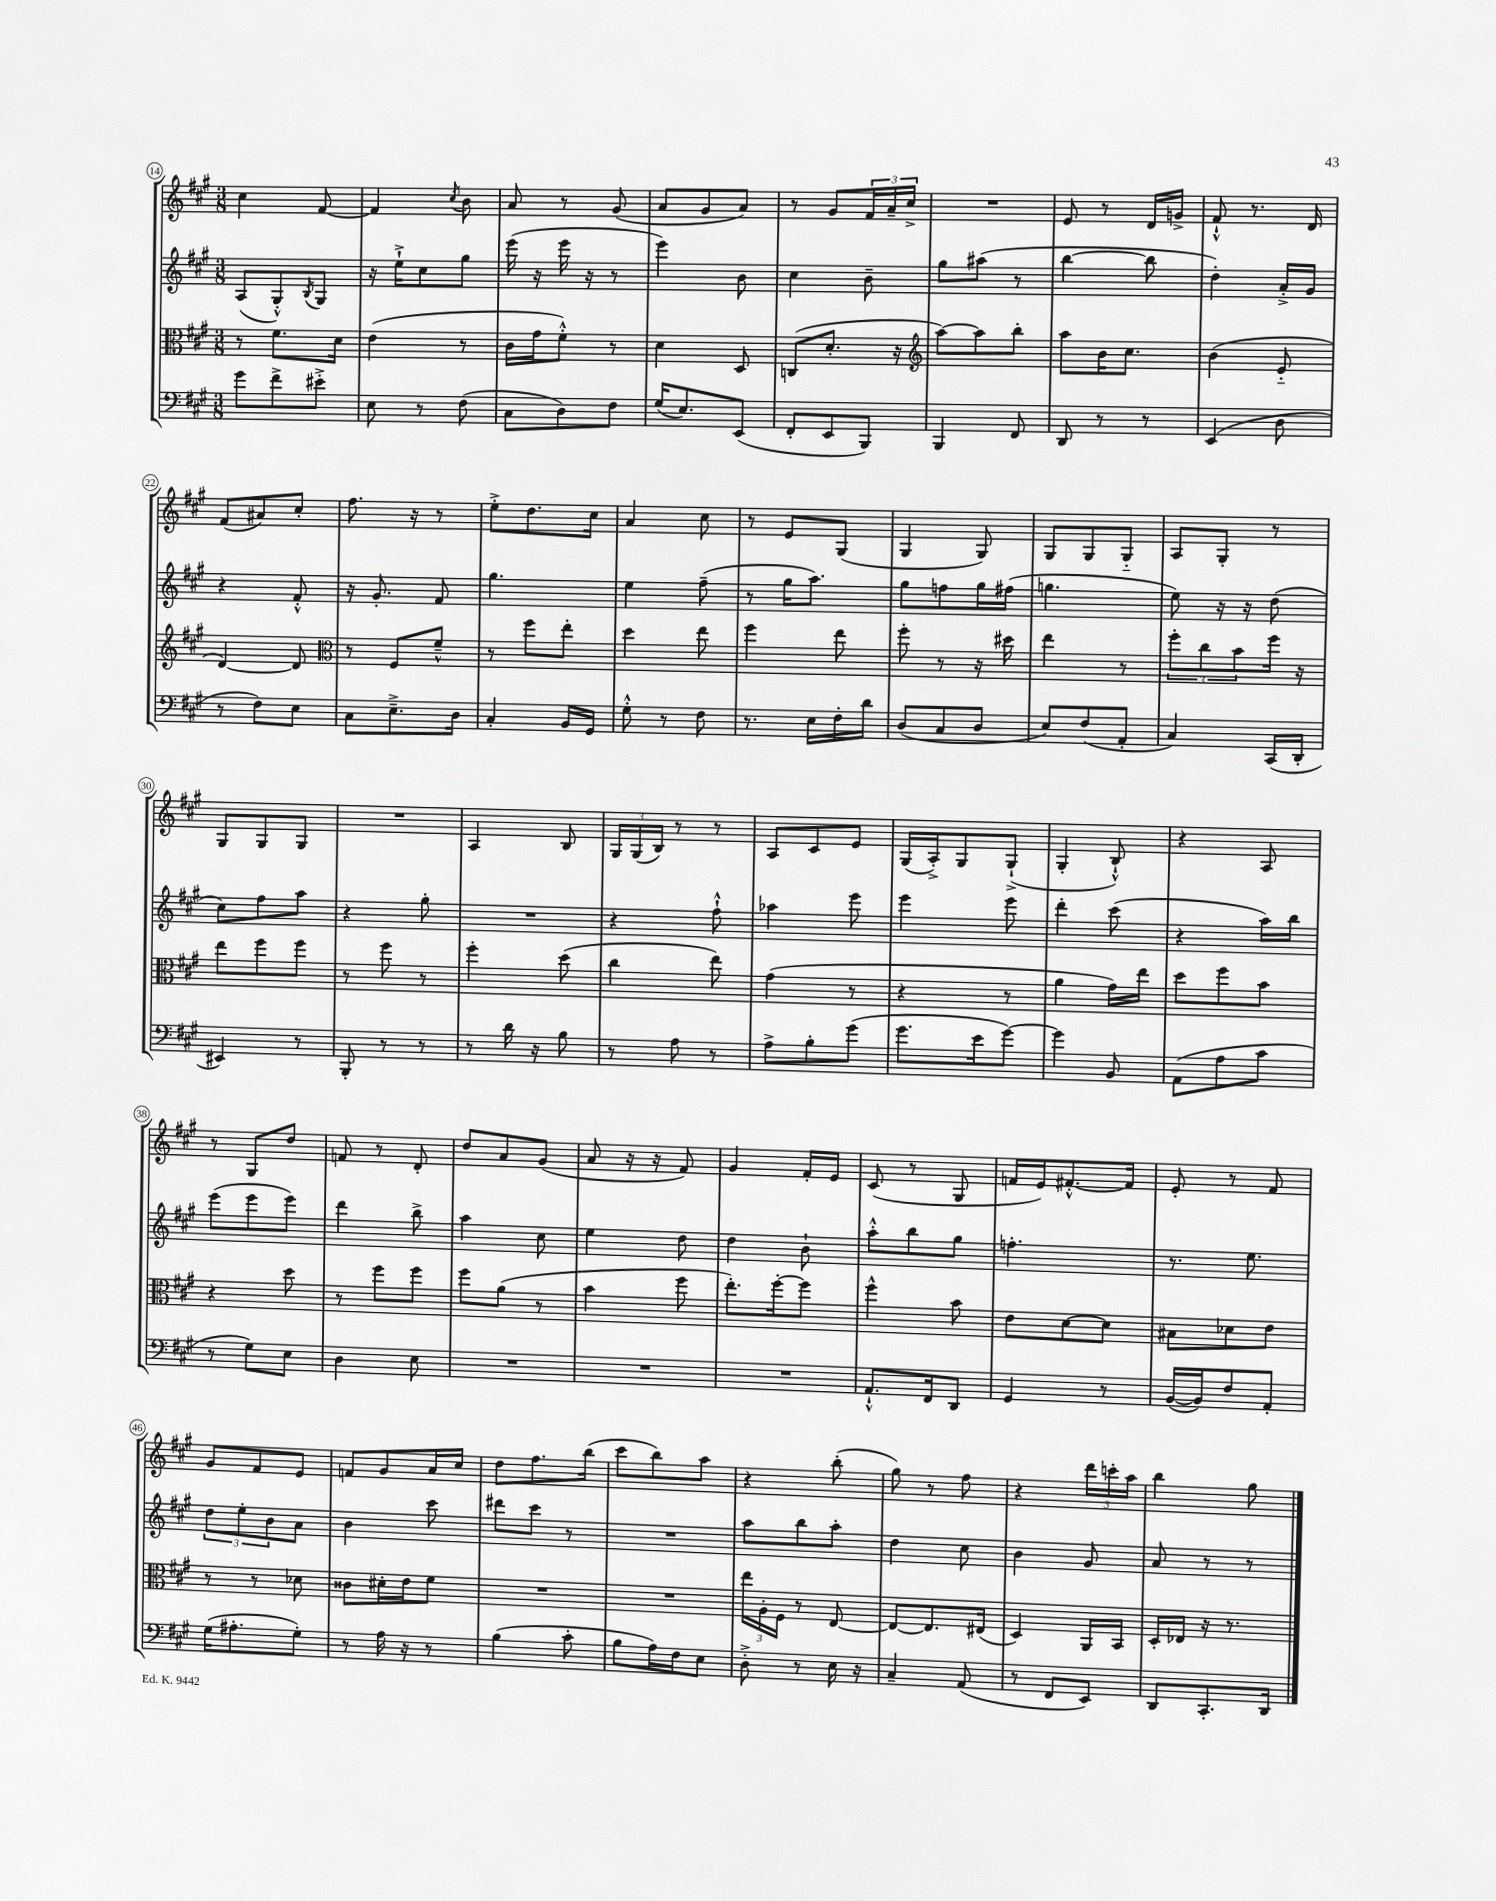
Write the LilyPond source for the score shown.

<<
\new StaffGroup <<
\new Staff = "s0" {
    \clef treble \key a \major \numericTimeSignature \time 3/8
    cis''4 fis'8~ |
    fis'4 \acciaccatura { cis''8 } b'8 |
    a'8 r8 gis'8( |
    a'8 gis'8 a'8) |
    r8 gis'8 \tuplet 3/2 { fis'16 a'16-- cis''16-> } |
    R4. |
    e'8 r8 d'16 g'16-> |
    fis'8-!-^ r8. d'16 |
    fis'8( ais'8) cis''8-. |
    fis''8. r16 r8 |
    e''8-.-> d''8. cis''16 |
    a'4 cis''8 |
    r8 e'8 gis8( |
    gis4 gis8) |
    gis8 gis8 gis8-_ |
    a8 gis8-. r8 |
    gis8 gis8 gis8 |
    R4. |
    a4 b8 |
    \tuplet 3/2 { gis16 gis16( b16) } r8 r8 |
    a8 cis'8 e'8 |
    gis16( a16-.->) gis8 gis8-!->( |
    gis4-. b8-!-^) |
    r4 a8 |
    r8 gis8 d''8 |
    f'8 r8 d'8-. |
    d''8 a'8 gis'8( |
    a'8 r16 r16 fis'8) |
    gis'4 fis'16-. e'16 |
    cis'8( r8 gis8 |
    f'16 e'16) fis'8.~-.-^ fis'16 |
    e'8-. r8 fis'8 |
    gis'8 fis'8 e'8 |
    f'8 gis'8 a'16 cis''16 |
    d''8 fis''8. b''16( |
    cis'''8 b''8) a''8 |
    r4 b''8-.( |
    gis''8) r8 fis''8 |
    r4 \tuplet 3/2 { d'''16 c'''16-. a''16 } |
    b''4 gis''8 \bar "|." |
}
\new Staff = "s1" {
    \clef treble \key a \major \numericTimeSignature \time 3/8
    a8( gis8-.-^) \acciaccatura { b8 } gis8 |
    r16 e''16-!-> cis''8 gis''8 |
    e'''16( r16 e'''16 r16 r8 |
    e'''4) b'8 |
    cis''4 b'8-- |
    gis''8 ais''8( r8 |
    b''4~ b''8 |
    d''4-.) a'16-.-> gis'16 |
    r4 fis'8-.-^ |
    r16 gis'8.-. fis'8 |
    gis''4. |
    e''4 fis''8--( |
    r8 gis''16 a''8.) |
    gis''8 f''8 gis''16 fis''16( |
    g''4. |
    e''8) r16 r16 d''8( |
    cis''8) fis''8 a''8 |
    r4 gis''8-. |
    R4. |
    r4 fis''8-!-^ |
    aes''4 e'''8 |
    e'''4 e'''8 |
    d'''4-. cis'''8( |
    r4 a''16) b''16 |
    e'''8( e'''8 e'''8) |
    d'''4 b''8-> |
    a''4 cis''8 |
    e''4 d''8 |
    d''4 b'8-! |
    a''8-.-^ b''8 gis''8 |
    f''4.-. |
    r8. e''8. |
    \tuplet 3/2 { d''8 e''8-. b'8 } a'8 |
    b'4 cis'''8 |
    dis'''8 cis'''8 r8 |
    R4. |
    a''8 b''8 a''8-. |
    d''4 cis''8 |
    b'4 gis'8 |
    a'8 r8 r8 \bar "|." |
}
\new Staff = "s2" {
    \clef alto \key a \major \numericTimeSignature \time 3/8
    r8 fis'8. d'16 |
    e'4( r8 |
    cis'16 gis'16 fis'8-.-^) r8 |
    d'4 d8 |
    c8( d'8.-. r16 |
    \clef treble a''8~) a''8 b''8-. |
    a''8 b'16 cis''8. |
    b'4( e'8-_ |
    d'4~) d'8 |
    \clef alto r8 fis8 fis'8---^ |
    r8 fis''8 e''8-. |
    d''4 e''8 |
    fis''4 e''8 |
    fis''8-. r8 r16 dis''16 |
    e''4 r8 |
    \tuplet 3/2 { fis''8-. cis''8 b'8 } fis''16 r16 |
    e''8 fis''8 fis''8 |
    r8 fis''8 r8 |
    fis''4-. d''8( |
    cis''4 e''8) |
    gis'4( r8 |
    r4 r8 |
    a'4 gis'16) e''16 |
    d''8 fis''8 b'8 |
    r4 d''8 |
    r8 fis''8 fis''8 |
    fis''8 a'8( r8 |
    b'4 fis''8 |
    e''8.-.) fis''16~-. fis''8 |
    fis''4-^ b'8 |
    e'8 d'8~ d'8 |
    bis8 des'8 e'8 |
    r8 r8 des'8 |
    cisis'8 dis'16-. e'16 fis'8 |
    R4. |
    R4. |
    \tuplet 3/2 { e''16 a16-. fis16 } r8 e8~ |
    e8~ e8. eis16( |
    d4) a,16 b,16 |
    d16-. ees16 r16 r8. \bar "|." |
}
\new Staff = "s3" {
    \clef bass \key a \major \numericTimeSignature \time 3/8
    gis'8 fis'8-> eis'8-.-> |
    e8 r8 fis8( |
    cis8 d8) fis8 |
    gis16( e8.) e,8( |
    fis,8-. e,8 b,,8) |
    b,,4 fis,8 |
    d,8 r8 r8 |
    e,4( d8 |
    r8 fis8) e8 |
    cis8 e8.---> d16 |
    cis4-. b,16 gis,16 |
    gis8-.-^ r8 fis8 |
    r8. e16 fis16-. d'16 |
    d8( cis8 d8 |
    e8) fis8( a,8-. |
    cis4) cis,16( d,16-. |
    eis,4) r8 |
    b,,8-. r8 r8 |
    r8 d'16 r16 b8 |
    r8 a8 r8 |
    a8-> b8-. gis'8( |
    gis'8. e'16 gis'8~) |
    gis'4 b,8 |
    a,8( a8 cis'8 |
    r8 gis8) e8 |
    d4 e8 |
    R4. |
    R4. |
    R4. |
    a,8.-!-^ fis,16 d,8 |
    gis,4 r8 |
    b,16~( b,16) fis8 a,8-. |
    gis16( ais8.-. gis8-.) |
    r8 a16 r16 r8 |
    b4( cis'8-. |
    b8 a16) fis16 e8 |
    d8-.-> r8 e16 r16 |
    cis4-- a,8( |
    r8 fis,8 e,8) |
    d,8 cis,8.-. d,16 \bar "|." |
}
>>
>>
\layout { \context { \Score currentBarNumber = #14 \override BarNumber.stencil = #(make-stencil-circler 0.1 0.3 ly:text-interface::print) } }
